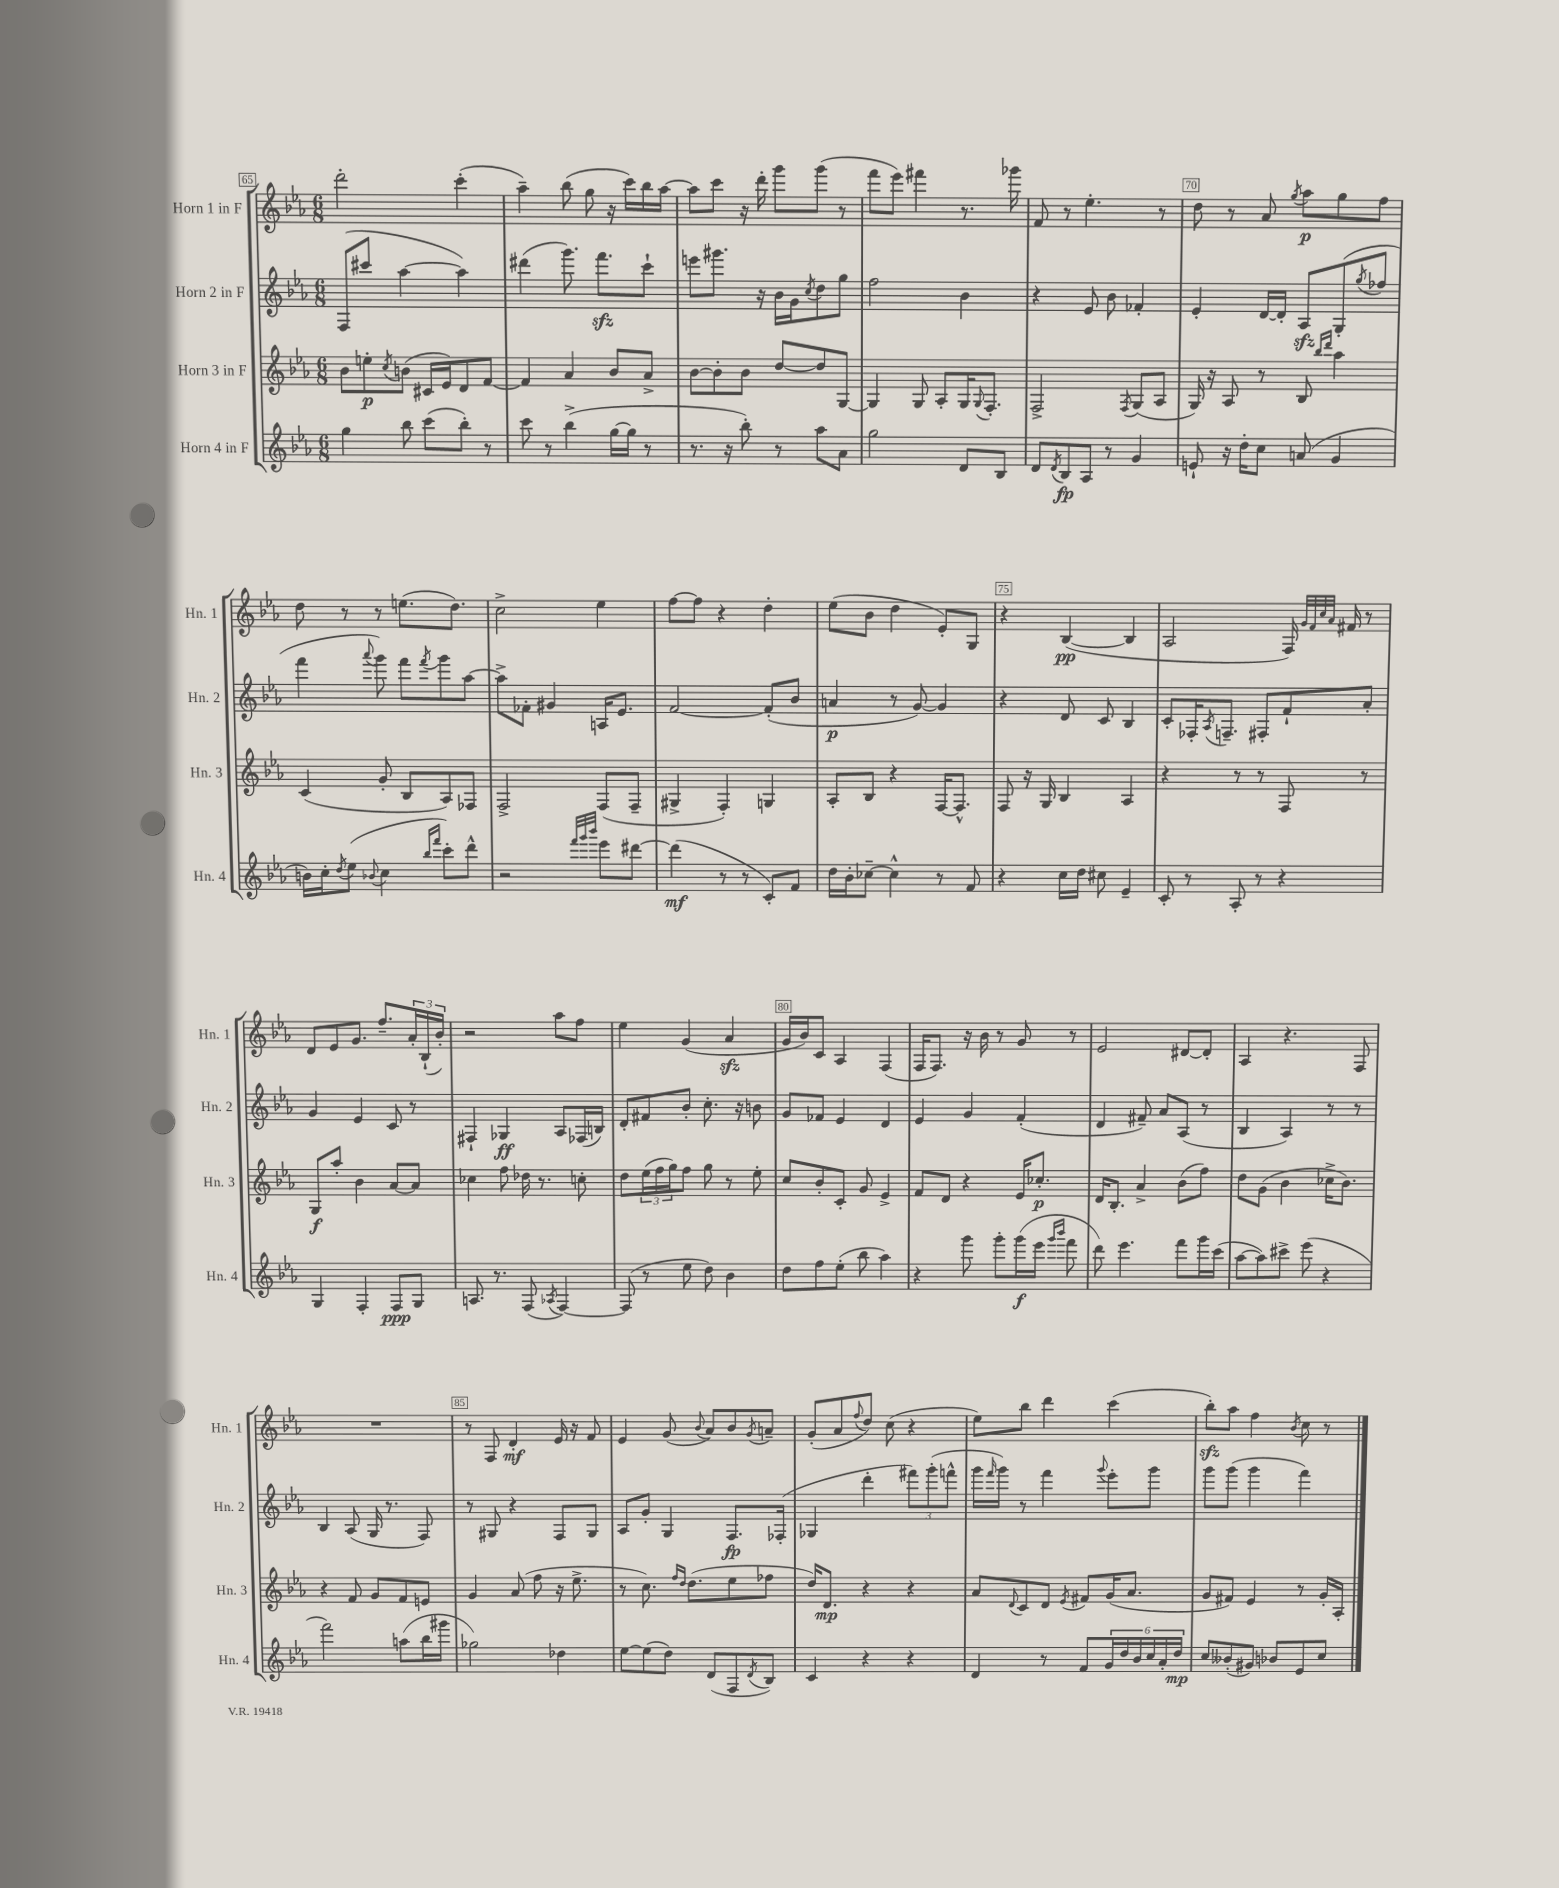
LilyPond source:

<<
\new StaffGroup <<
\new Staff = "s0" \with { instrumentName = "Horn 1 in F" shortInstrumentName = "Hn. 1" } {
    \clef treble \key ees \major \numericTimeSignature \time 6/8
    d'''2-. c'''4-.( |
    aes''4--) bes''8( g''8 r16 c'''16) bes''16 aes''16~ |
    aes''8 c'''8 r16 d'''16-. g'''8 g'''8( r8 |
    f'''8 ees'''8) fis'''4 r8. ges'''16 |
    f'8 r8 ees''4.-. r8 |
    d''8 r8 aes'8 \acciaccatura { g''8 } aes''8\p g''8 f''8 |
    d''8 r8 r8 e''8.( d''8.) |
    c''2-> ees''4 |
    f''8~ f''8 r4 d''4-. |
    ees''8( bes'8 d''4 ees'8-.) g8 |
    r4 bes4~\pp( bes4 |
    aes2 f16) \grace { g'32 f'32 c''32 aes'32 } fis'16 r8 |
    d'8 ees'8 g'8. f''8.-- \tuplet 3/2 { aes'16-. bes16-!( bes'16-.) } |
    r2 aes''8 f''8 |
    ees''4 g'4( aes'4\sfz |
    g'16 bes'16) c'8 aes4 f4( |
    f16 f8.) r16 bes'16 r8 g'8 r8 |
    ees'2 dis'8~ dis'8-. |
    aes4 r4. f8 |
    R2. |
    r8 f8 d'4-.\mf ees'16 r16 f'8 |
    ees'4 g'8( \appoggiatura { bes'8 } aes'8) bes'8 \acciaccatura { g'8 } a'8-- |
    g'8-.( aes'8 \appoggiatura { f''8 } d''8) c''8( r4 |
    ees''8) bes''8 d'''4 c'''4( |
    bes''8-.\sfz) aes''8 f''4 \acciaccatura { bes'8 } c''8 r8 \bar "|." |
}
\new Staff = "s1" \with { instrumentName = "Horn 2 in F" shortInstrumentName = "Hn. 2" } {
    \clef treble \key ees \major \numericTimeSignature \time 6/8
    f8( cis'''8 aes''4~ aes''4) |
    dis'''4( g'''8.) f'''8.\sfz c'''8-! |
    e'''8 gis'''8. r16 bes'16 g'16 \acciaccatura { c''8 } d''8 g''8 |
    f''2 bes'4 |
    r4 ees'8 bes'8 fes'4-. |
    ees'4-. d'16~ d'16-. aes8\sfz g8-.( \acciaccatura { g''8 } fes''8 |
    f'''4 \appoggiatura { aes'''8 } g'''8) f'''8 \acciaccatura { f'''8 } g'''8 aes''8~ |
    aes''8-> fes'8-. gis'4 a16 ees'8. |
    f'2~ f'8-.( bes'8 |
    a'4\p r8 g'8~) g'4 |
    r4 d'8 c'8 bes4 |
    c'8-. fes16-. \acciaccatura { aes8 } f8.-- fis8-. f'8-! aes'8-. |
    g'4 ees'4 c'8 r8 |
    fis4-! ges4\ff aes8 fes16( b16) |
    d'8-. fis'8 bes'8-. c''8.-. r16 b'8 |
    g'8 fes'8 ees'4 d'4 |
    ees'4 g'4 f'4-.( |
    d'4 fis'8--) aes'8 aes8( r8 |
    bes4 aes4) r8 r8 |
    bes4 aes8( g16 r8. f8) |
    r8 gis8 r4 f8 gis8 |
    aes8 g'8-. g4 f8.\fp fes16-.( |
    ges4 d'''4-. \tuplet 3/2 { fis'''8) g'''8-.( f'''8-^ } |
    g'''16 \grace { f'''16 } g'''16) r8 f'''4 \appoggiatura { g'''8 } ees'''8-. g'''8 |
    g'''8 g'''8( g'''4 f'''4) \bar "|." |
}
\new Staff = "s2" \with { instrumentName = "Horn 3 in F" shortInstrumentName = "Hn. 3" } {
    \clef treble \key ees \major \numericTimeSignature \time 6/8
    bes'8 e''8-.\p \acciaccatura { c''8 } b'8( cis'16 ees'16) d'8 f'8~ |
    f'4 aes'4 bes'8 aes'8-> |
    bes'8~ bes'8-. bes'8 d''8~ d''8 g8~ |
    g4 g8 aes8-. g16 \appoggiatura { g8 } f8.-. |
    f2-> \acciaccatura { f8 } g8( aes8 |
    g16) r16 aes8 r8 bes8 \grace { bes''16 d'''16 } aes''4 |
    c'4( g'8-. bes8 aes8) fes8 |
    f2-> f8( f8-- |
    gis4-> f4-.) g4 |
    aes8-. bes8 r4 f16~ f8.-^ |
    f8 r16 g16 bes4 aes4 |
    r4 r8 r8 f8 r8 |
    g8\f aes''8-. bes'4 aes'8~ aes'8 |
    ces''4 f''8 des''16 r8. c''8-. |
    d''8 \tuplet 3/2 { ees''16( f''16 g''16) } f''8 g''8 r8 ees''8-. |
    c''8 bes'8-. c'8-. g'8 ees'4-> |
    f'8 d'8 r4 ees'16 ces''8.-.\p |
    d'16 bes8.-. aes'4-> bes'8( f''8) |
    d''8 g'8( bes'4 ces''16-> bes'8.) |
    r4 f'8 g'8 f'8 e'8 |
    g'4 aes'8( f''8 r16 ees''8.-> |
    r8 c''8.) \grace { f''16 d''16 } d''8.( ees''8 fes''8 |
    d''16) d'8.\mp r4 r4 |
    aes'8 \appoggiatura { d'8 } c'8 d'8 \acciaccatura { ees'8 } fis'8 g'16( aes'8. |
    g'8 fis'8) ees'4 r8 g'16-. aes16-. \bar "|." |
}
\new Staff = "s3" \with { instrumentName = "Horn 4 in F" shortInstrumentName = "Hn. 4" } {
    \clef treble \key ees \major \numericTimeSignature \time 6/8
    g''4 bes''8 c'''8( bes''8-.) r8 |
    c'''8 r8 bes''4->( g''16~ g''16 r8 |
    r8. r16 bes''8-.) r8 aes''8 aes'8 |
    g''2 d'8 bes8 |
    d'8 \acciaccatura { d'8 } bes8\fp aes8 r8 g'4 |
    e'8-! r16 d''16-. c''8 a'8( g'4 |
    b'16) c''16-. \acciaccatura { d''8 } ees''8( \appoggiatura { bes'8 } c''4 \grace { bes''16 f'''16 } c'''8-.) d'''8-^ |
    r2 \grace { f'''32 g'''32 bes'''32 } ees'''8 dis'''8~ |
    dis'''4\mf( r8 r8 c'8-.) f'8 |
    d''16 bes'16-. ces''8~-- ces''4-^ r8 f'8 |
    r4 c''16 d''16 cis''8 ees'4-- |
    c'8-. r8 aes8-. r8 r4 |
    g4 f4-. f8\ppp g8 |
    a8. r8. f8( \acciaccatura { aes8 } f4~) |
    f8( r8 ees''8 d''8) bes'4 |
    d''8 f''8 ees''8-.( bes''8 aes''4) |
    r4 g'''8 g'''8-. g'''16\f( ees'''16 \grace { g'''16 bes'''16 } f'''8 |
    d'''8) ees'''4. f'''8 g'''16 c'''16( |
    aes''8~ aes''8) cis'''8-> ees'''8( r4 |
    f'''2) a''8( bes''16 gis'''16 |
    ges''2) des''4 |
    ees''8~ ees''8( d''8) d'8( f8 \acciaccatura { d'8 } bes8) |
    c'4 r4 r4 |
    d'4 r8 f'8 \tuplet 6/4 { g'16 d''16 bes'16 c''16 aes'16-. d''16\mp } |
    c''8 beses'8-.( gis'8) bes'8 ees'8 c''8 \bar "|." |
}
>>
>>
\layout { \context { \Score currentBarNumber = #65 \override BarNumber.break-visibility = ##(#f #t #t) barNumberVisibility = #(every-nth-bar-number-visible 5) \override BarNumber.stencil = #(make-stencil-boxer 0.1 0.3 ly:text-interface::print) } }
